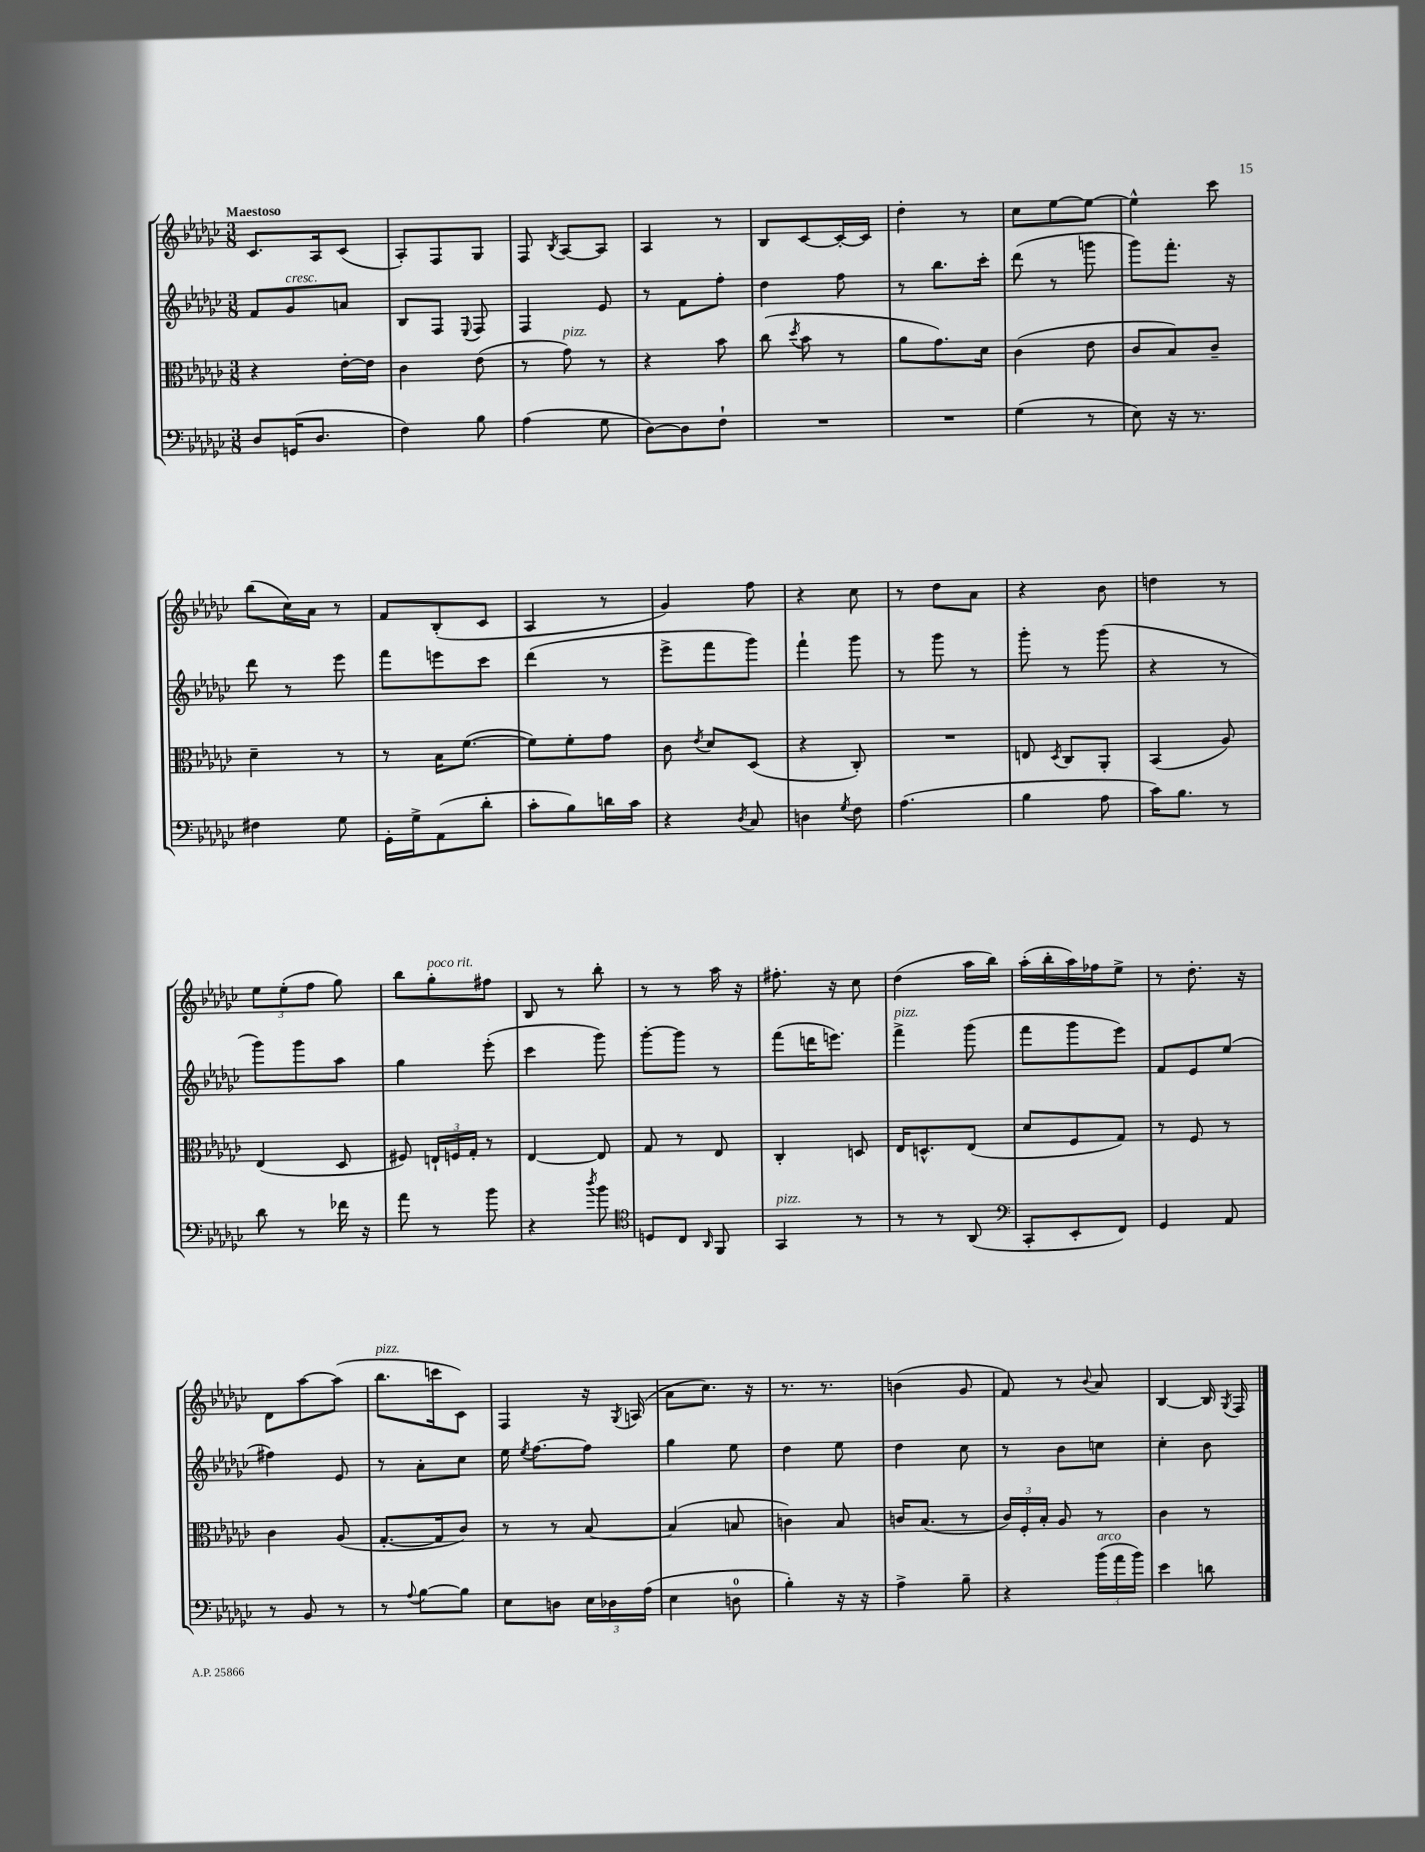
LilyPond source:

<<
\new StaffGroup <<
\new Staff = "s0" {
    \clef treble \key ges \major \numericTimeSignature \time 3/8 \tempo "Maestoso"
    \autoBeamOff ces'8.[ aes16 ces'8]( |
    aes8[-.) f8 ges8] |
    f8 \acciaccatura { bes8 } aes8[~ aes8] |
    aes4 r8 |
    bes8[ ces'8~ ces'16~-. ces'16] |
    des''4-. r8 |
    ces''8[ ees''8~ ees''8]~ |
    ees''4-^ ces'''8 |
    bes''8[( ces''16) aes'16] r8 |
    f'8[ bes8-.( ces'8] |
    aes4 r8 |
    ges'4) f''8 |
    r4 ces''8 |
    r8 des''8[ aes'8] |
    r4 bes'8 |
    d''4 r8 |
    \tuplet 3/2 { ees''8[ ees''8-.( f''8] } ges''8) |
    bes''8[ ges''8-.^\markup { \italic "poco rit." } fis''8] |
    bes8 r8 bes''8-. |
    r8 r8 aes''16 r16 |
    fis''8.-. r16 ces''8 |
    des''4( aes''16[ bes''16]) |
    aes''16[-.( bes''16-. aes''16) fes''16 ees''8]-> |
    r8 des''8.-. r16 |
    des'8[ aes''8~ aes''8]( |
    bes''8.[^\markup { \italic "pizz." } c'''16 ces'8]) |
    f4 r16 \acciaccatura { ges8 } a16( |
    aes'8[ ces''8.]) r16 |
    r8. r8. |
    b'4( ges'8 |
    f'8) r8 \appoggiatura { bes'8 } aes'8 |
    bes4~ bes16 \acciaccatura { ges8 } f16 \bar "|." |
}
\new Staff = "s1" {
    \clef treble \key ges \major \numericTimeSignature \time 3/8
    \autoBeamOff f'8[ ges'8^\markup { \italic "cresc." } a'8] |
    bes8[ f8] \appoggiatura { ees8 } f8 |
    f4 ees'8 |
    r8 f'8[ f''8]-. |
    des''4 f''8 |
    r8 bes''8.[ ces'''16]-. |
    des'''8( r8 g'''8 |
    ges'''8[) f'''8.]-. r16 |
    des'''8 r8 ees'''8 |
    f'''8[ e'''8 ces'''8] |
    des'''4( r8 |
    ees'''8[-> f'''8 ges'''8]) |
    f'''4-! ges'''8 |
    r8 ges'''8 r8 |
    ges'''8-. r8 ges'''8( |
    r4 r8 |
    ges'''8[) ges'''8 aes''8] |
    ges''4 ees'''8-.( |
    ces'''4 ges'''8) |
    ges'''8[~-. ges'''8] r8 |
    f'''8[( d'''16 e'''8.]) |
    f'''4->^\markup { \italic "pizz." } ges'''8( |
    f'''8[ ges'''8 ees'''8]) |
    f'8[ ees'8 ees''8]( |
    fis''4) ees'8 |
    r8 aes'8[-. ces''8] |
    ees''16 \acciaccatura { ees''8 } f''8.[~ f''8] |
    ges''4 ees''8 |
    des''4 ees''8 |
    des''4 ces''8 |
    r8 bes'8[ c''8] |
    ces''4-. bes'8 \bar "|." |
}
\new Staff = "s2" {
    \clef alto \key ges \major \numericTimeSignature \time 3/8
    \autoBeamOff r4 ees'16[~-. ees'16] |
    ces'4 ees'8( |
    r8 ges'8^\markup { \italic "pizz." }) r8 |
    r4 bes'8 |
    ces''8( \acciaccatura { des''8 } bes'8 r8 |
    aes'8[ ges'8.) des'16] |
    ces'4( ees'8 |
    ces'8[ bes8) ces'8]-- |
    des'4-- r8 |
    r8 bes16[ f'8.]~( |
    f'8[) f'8-. ges'8] |
    ces'8 \acciaccatura { ees'8 } des'8[ des8]( |
    r4 ces8-.) |
    R4. |
    e8 \acciaccatura { des8 } ces8[ aes,8]-. |
    bes,4( aes8) |
    ees4( des8 |
    fis8) \tuplet 3/2 { e16[-! f16 ges16]-. } r8 |
    ees4~ ees8 |
    ges8 r8 ees8 |
    ces4-. d8 |
    ees16[ d8.-^ ees8]( |
    des'8[ f8 ges8]) |
    r8 f8 r8 |
    ces'4 aes8( |
    ges8.[~-. ges16 ces'8]) |
    r8 r8 bes8~ |
    bes4( b8 |
    c'4) bes8 |
    c'16[ bes8.]( r8 |
    \tuplet 3/2 { ces'16[) f16-. bes16]-. } aes8 r8 |
    ces'4 r8 \bar "|." |
}
\new Staff = "s3" {
    \clef bass \key ges \major \numericTimeSignature \time 3/8
    \autoBeamOff des8[ g,16( des8.] |
    f4) bes8 |
    aes4( ges8 |
    des8[~) des8 f8]-! |
    R4. |
    R4. |
    ges4( r8 |
    ees8) r16 r8. |
    fis4 ges8 |
    ges,16[-. ges16-> aes,8( des'8]-. |
    ces'8[-. bes8) d'16 ces'16] |
    r4 \acciaccatura { des8 } ces8 |
    d4 \acciaccatura { ges8 } f8 |
    aes4.( |
    bes4 aes8 |
    ces'16[) bes8.] r8 |
    des'8 r8 fes'16 r16 |
    aes'8 r8 bes'8 |
    r4 \acciaccatura { des''8 } bes'8 |
    \clef tenor d8[ ces8] \grace { aes,16 } f,8 |
    ges,4^\markup { \italic "pizz." } r8 |
    r8 r8 aes,8( |
    \clef bass ces,8[-. ees,8-. f,8]) |
    ges,4 aes,8 |
    r8 bes,8 r8 |
    r8 \appoggiatura { aes8 } bes8[~ bes8] |
    ees8[ d8] \tuplet 3/2 { ees16[ des16 aes16]( } |
    ees4 d8-0 |
    bes4-.) r16 r16 |
    aes4-> bes8-- |
    r4 \tuplet 3/2 { bes'16[^\markup { \italic "arco" }( aes'16 bes'16]) } |
    ees'4 d'8 \bar "|." |
}
>>
>>
\layout { \context { \Score \remove "Bar_number_engraver" } }
